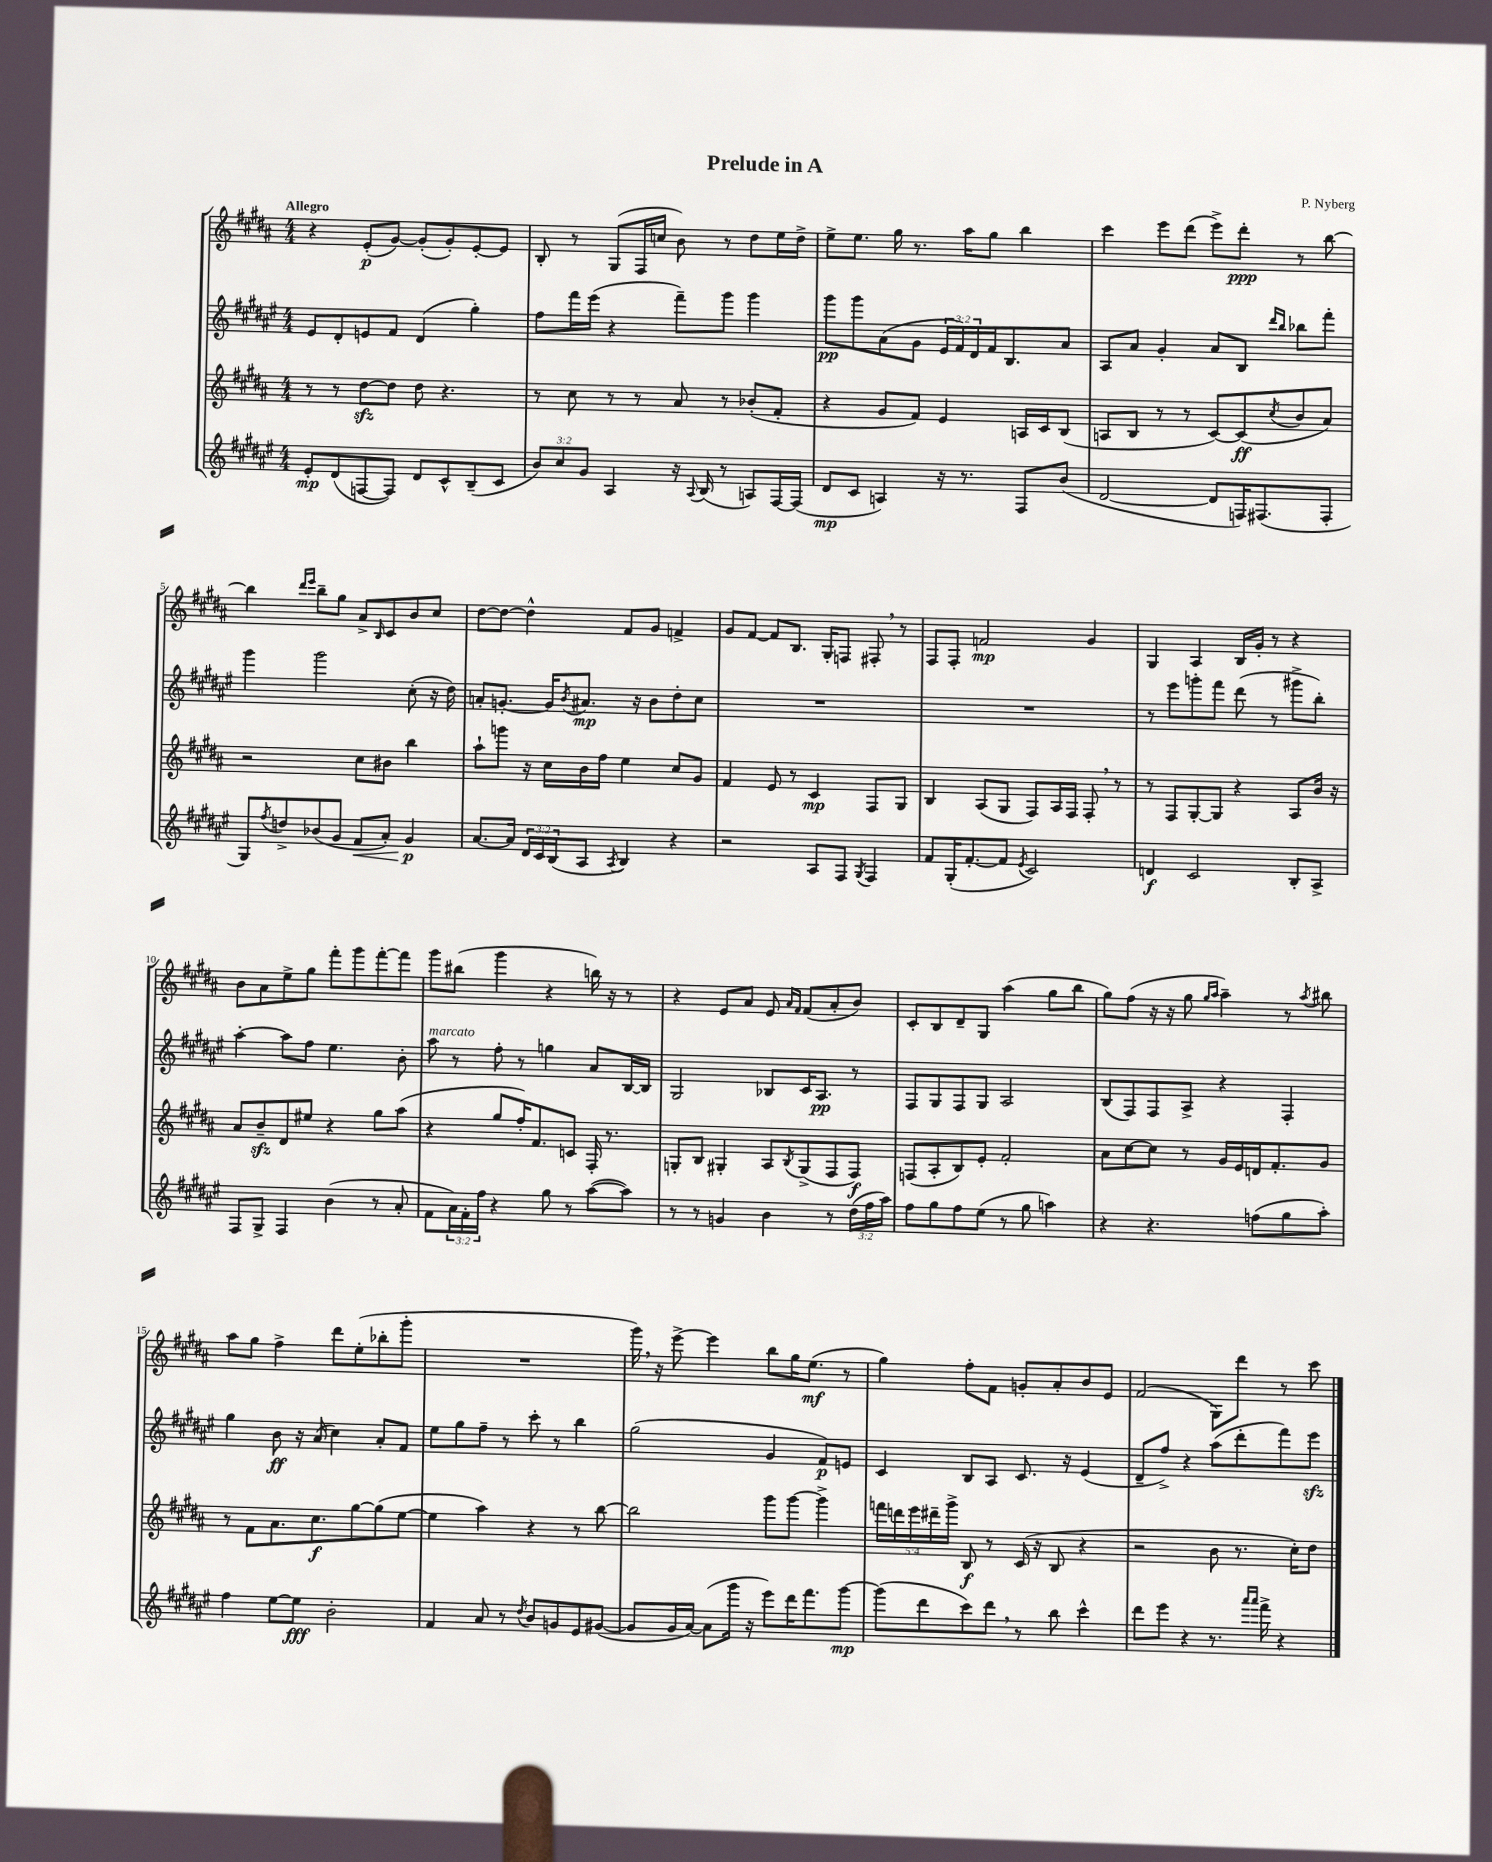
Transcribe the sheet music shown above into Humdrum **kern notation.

**kern	**kern	**kern	**kern
*staff4	*staff3	*staff2	*staff1
*clefG2	*clefG2	*clefG2	*clefG2
*k[f#c#g#d#a#e#]	*k[f#c#g#d#a#]	*k[f#c#g#d#a#e#]	*k[f#c#g#d#a#]
*M4/4	*M4/4	*M4/4	*M4/4
8e#'/L	8r	8e#/L	4r
(8d#/	8r	8d#'/	.
[8F/	[8dd#\L	8e/	(8e'/L
8F/]J)	8dd#\]J	8f#/J	[8g#/J)
8d#/L	8dd#\	(4d#/	(8g#'/]L
8c#^^/	4.r	.	8g#'/)
(8B~/	.	4gg#'\)	[8e'/
8c#/J	.	.	8e/]J
=	=	=	=
12b/L)	8r	8ff#\L	8B'/
12cc#/	.	.	.
.	8cc#\	16fff#\L	8r
12g#/J	.	.	.
.	.	(16eee#\JJ	.
4A#/	8r	4r	(8G#/L
.	8r	.	16F#/L
.	.	.	16cc/JJ
16r	8a#/	8fff#~\L)	8b\)
8qqA#/	.	.	.
(16B/	.	.	.
8r	8r	8ggg#\J	8r
8A/L)	(8b-'/L	4ggg#\	8dd#\L
[16F#/L	8f#'/J	.	16ee\L
(16F#/]JJ	.	.	16dd#^\JJ
=	=	=	=
8d#/L	4r	8ggg#\L	8ee^\L
8c#/J	.	8ggg#\	8.ee\J
4A/)	8g#/L	(8a#\	.
.	.	.	16gg#\
.	8f#/J)	8g#\J	8.r
16r	4e/	24e#/LL	.
.	.	24f#/)	.
8.r	.	.	16aa#\LK
.	.	24d#/	.
.	.	16f#/J	8gg#\J
.	.	8.B/	.
8F#/L	16A/LL	.	4bb\
.	16c#/J	.	.
(8b/J	(8B/J	8a#/J	.
=	=	=	=
[2d#/	8A/L	8A#/L	4ccc#\
.	8B/J	8a#/J	.
.	8r	4g#'/	8eee\L
.	8r	.	(8ddd#\J
8d#/]L	[8c#/L)	8a#/L	8eee^\L)
16F/K)	(8c#/]	8B/J	8ddd#'\J
(8.F#/	.	.	.
.	.	16qqddd#/LL	.
.	8qcc#/	16qqbb/JJ	.
.	8b/	8bb-\L	8r
8F#'/J	8a#/J)	8fff#'\J	[8bb\
=	=	=	=
8G#/L)	2r	4ggg#\	4bb\]
8qff#/	.	.	.
8dd^/	.	.	.
.	.	.	16qqddd#/LL
.	.	.	16qqeee/JJ
(8b-/	.	2ggg#\	8bb~\L
8g#/J	.	.	8gg#\J
8f#/L	8cc#\L	.	8a#^/L
.	.	.	16qqB/
8a#'/J)	8b#\J	.	8c#/
4g#/	4bb\	(8cc#'\	8b/
.	.	16r	8cc#/J
.	.	16dd#\)	.
=	=	=	=
[8.a#/L	8aa#`\L	8a'/L	[8dd#\L
.	8ggg\J	[8.g'/J	8dd#\_J
16a#/]Jk	.	.	.
24d#/LL	16r	.	4dd#^^\]
24c#/	.	.	.
.	16cc#\LL	16g/]LK	.
(24B/J	.	.	.
.	.	8qb/	.
8A#/J	16b\	8.a#/J	.
.	16ff#\JJ	.	.
8qA#/	.	.	.
4B/)	4ee\	.	8f#/L
.	.	16r	.
.	.	8b\L	8g#/J
4r	8cc#/L	8dd#'\	4f^/
.	8g#/J	8cc#\J	.
=	=	=	=
2r	4f#/	1r	8g#/L
.	.	.	[8f#/J
.	8e/	.	8f#/]L
.	8r	.	8.B/J
8A#/L	4c#/	.	.
.	.	.	16G#'/LK
8F#/J	.	.	8F/J
8qG#/	.	.	.
4F#/	8F#/L	.	8F#'/
.	8G#/J	.	8r
=	=	=	=
8f#/L	4B/	1r	8F#/L
(16G#'/K	.	.	8F#'/J
[8.f#'/	.	.	.
.	(8A#/L	.	2f/
8f#/]J	8G#/J	.	.
8qe#/	.	.	.
2c#/)	8F#/L)	.	.
.	16A#/L	.	.
.	16F#/JJ	.	.
.	8F#'/	.	4g#/
.	8r	.	.
=	=	=	=
4d/	8r	8r	4G#/
.	8F#/L	8eee#\L	.
2c#/	[8G#'/	8ggg'\	4A#/
.	8G#/]J	8fff#\J	.
.	4r	(8ddd#\	16B/LL
.	.	.	16g#'/JJ
.	.	8r	8r
8B'/L	8A#/L	8ggg#^\L	4r
8A#^/J	16b/Jk	8bb'\J)	.
.	16r	.	.
=	=	=	=
8F#/L	8a#/L	[4aa#'\	8b\L
8G#^/J	8b~/	.	8a#\
4F#/	8d#/	8aa#\]L	8ee^\
.	8ee#/J	8ff#\J	8gg#\J
(4b\	4r	4.ee#\	8fff#'\L
.	.	.	8ggg#\
8r	8gg#\L	.	[8fff#'\
8a#'/	(8aa#\J	8b'\	8fff#\]J
=	=	=	=
8f#\L	4r	8aa#\	8ggg#\L
24a#\L)	.	8r	(8bb#\J
24f#'\	.	.	.
24ff#\JJ	.	.	.
4r	8gg#/L	8ff#'\	4ggg#\
.	16ff#'/K)	8r	.
.	8.f#/	.	.
8gg#\	.	4gg\	4r
8r	8c/J	.	.
([8aa#\L	16F#'/	8a#/L	16bb\)
.	8.r	.	16r
8aa#\]J)	.	[16B/L	8r
.	.	16B/]JJ	.
=	=	=	=
8r	8G'/L	2G#/	4r
8r	8B/J	.	.
4g/	4G#'/	.	8e/L
.	.	.	8a#/J
4b\	8A#/L	8B-/L	8e/
.	.	.	16qqa#/LL
.	8qB/	.	16qqf#/JJ
.	(8G#^/	16c#/K	(8f#/L
.	.	8.A#/J	.
8r	8F#/	.	8a#'/
(24dd#\LL	8F#/J)	8r	8b/J)
24ff#\	.	.	.
24aa#\JJ)	.	.	.
=	=	=	=
8ff#\L	(8F/L	8F#/L	8c#'/L
8gg#\	8A#'/	8G#/	8B/
8ff#\	8B/)	8F#/	8d#~/
(8ee#\J	8e'/J	8G#/J	8G#/J
8r	2f#'/	2A#/	(4aa#\
8gg#\	.	.	.
4aa\)	.	.	8gg#\L
.	.	.	8bb\J
=	=	=	=
4r	8a#\L	(8B/L	8gg#\L)
.	[8cc#\	8F#/)	(8ff#\J
4.r	8cc#\]J	8F#/	16r
.	.	.	16r
.	8r	8A#^/J	8gg#\
.	.	.	16qqgg#/LL
.	.	.	16qqaa#/JJ
.	16g#/LL	4r	4aa#~\)
.	16e/	.	.
(8ff\L	16d/J	.	.
.	8.f#'/	.	.
8gg#\	.	4F#'/	8r
.	.	.	8qaa#/
8aa#'\J)	8g#/J	.	8bb#\
=	=	=	=
4ff#\	8r	4gg#\	8aa#\L
.	8f#\L	.	8gg#\J
[8ee#\L	8.a#\	8b\	4ff#^\
8ee#\]J	.	16r	.
.	8.cc#\	(16a#/	.
2b'\	.	4cc#\)	8ddd#\L
.	[8gg#\	.	(8ee'\
.	(8gg#\]	8a#'/L	8bb-'\
.	[8ee\J	8f#/J	8ggg#'\J
=	=	=	=
4f#/	4ee\]	8ee#\L	1r
.	.	8gg#\	.
8a#/	4aa#\)	8ff#~\J	.
8r	.	8r	.
8qdd#/	.	.	.
8b/L	4r	8ccc#'\	.
8g/	.	8r	.
8e#/	8r	4bb\	.
([8g#/J	[8bb\	.	.
=	=	=	=
8g#/]L	2bb\]	(2gg#\	16ggg#\)
.	.	.	16r
16g#/L	.	.	[8eee^\
[16a#/JJ)	.	.	.
(8a#\]L	.	.	4eee\]
16ggg#\Jk	.	.	.
16r	.	.	.
8eee#\L)	8ggg#\L	4g#/	8bb\L
16ddd#\K	[8ggg#\J	.	16gg#\K
8.fff#\	.	.	(8.ee\J
.	4ggg#^\]	8f#/L)	.
[8ggg#\J	.	8e/J	8r
=	=	=	=
(8ggg#\]L	20fff\LL	4c#/	4gg#\)
.	20ddd\	.	.
.	20eee\	.	.
8ddd#\	.	.	.
.	20ddd#~\	.	.
.	20ggg#^\JJ	.	.
8ccc#\)	8B/	8B/L	8ff#'\L
8ddd#\J	8r	8A#/J	8f#\J
8r	(16c#/	8.c#/	8g'/L
.	16r	.	.
8bb\	8B/	.	8a#'/
.	.	16r	.
4ccc#^^\	4r	(4e#/	8b/
.	.	.	8e/J
=	=	=	=
8ddd#\L	2r	8d#~/L	(2f#/
8eee#\J	.	8ff#^/J)	.
4r	.	4r	.
8.r	8b\	(8aa#\L	8G#\L)
.	8.r	8ddd#'\	8ddd#\J
16qqaaa#/LL	.	.	.
16qqaaa#/JJ	.	.	.
16fff#^\	.	.	.
4r	.	8fff#\)	8r
.	16cc#'\LK)	.	.
.	8dd#\J	8eee#\J	8ccc#\
==	==	==	==
*-	*-	*-	*-
